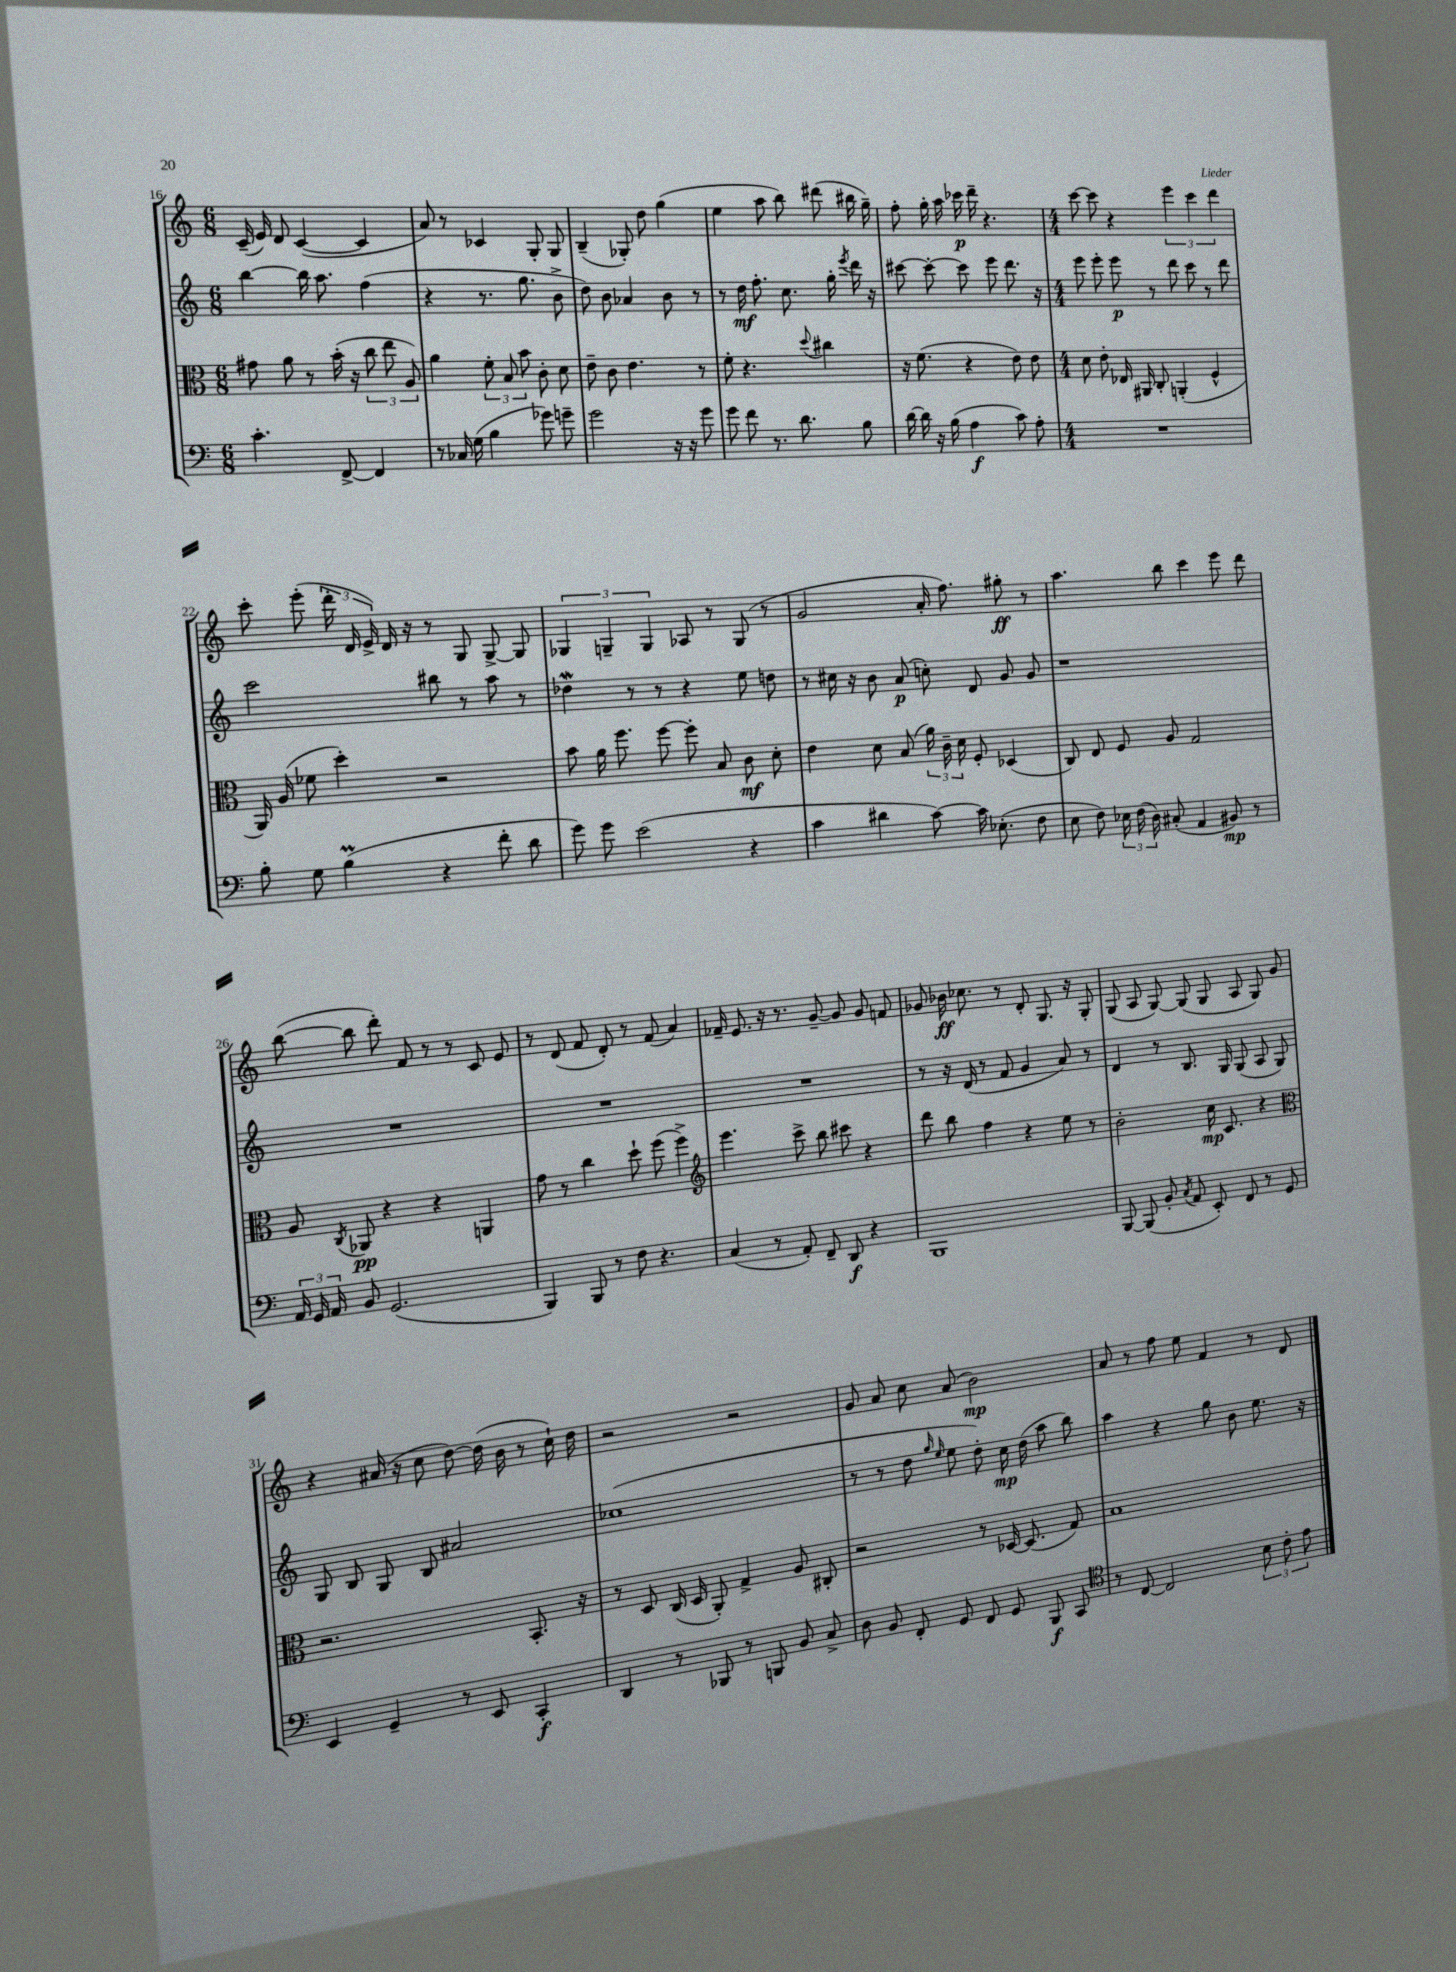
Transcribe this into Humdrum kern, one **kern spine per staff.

**kern	**dynam	**kern	**dynam	**kern	**dynam	**kern	**dynam
*part4	*part4	*part3	*part3	*part2	*part2	*part1	*part1
*staff4	*staff4	*staff3	*staff3	*staff2	*staff2	*staff1	*staff1
*clefF4	*	*clefC3	*	*clefG2	*	*clefG2	*
*k[]	*	*k[]	*	*k[]	*	*k[]	*
*M6/8	*	*M6/8	*	*M6/8	*	*M6/8	*
=16	=16	=16	=16	=16	=16	=16	=16
4.c'\	.	8g#X\	.	[4bb\	.	(16c~/	.
.	.	.	.	.	.	16e/)	.
.	.	8a\	.	.	.	8d/	.
.	.	8r	.	16bb\]	.	([4c/	.
.	.	.	.	8.aa\	.	.	.
[8FF^/	.	(16b'\	.	.	.	.	.
.	.	16r	.	.	.	.	.
4FF/]	.	12cc\	.	(4ff\	.	4c/]	.
.	.	12ee\	.	.	.	.	.
.	.	12A/)	.	.	.	.	.
=17	=17	=17	=17	=17	=17	=17	=17
8r	.	4a\	.	4r	.	8a/)	.
16C-X/	.	.	.	.	.	8r	.
(16G\	.	.	.	.	.	.	.
4B\	.	12f'\	.	8.r	.	4c-X/	.
.	.	12B/	.	.	.	.	.
.	.	12b\	.	.	.	.	.
.	.	.	.	8.gg\	.	.	.
8g-X\)	.	8c'\	.	.	.	8G'/	.
8gn~\	.	8d\	.	8b^\	.	8G/	.
=18	=18	=18	=18	=18	=18	=18	=18
2g\	.	8e~\	.	8dd\)	.	(4B~/	.
.	.	8c\	.	8b\	.	.	.
.	.	4.e\	.	4a-X/	.	8G-X'/)	.
.	.	.	.	.	.	8dd\	.
16r	.	.	.	8b\	.	(4gg\	.
16r	.	.	.	.	.	.	.
8g\	.	8r	.	8r	.	.	.
=19	=19	=19	=19	=19	=19	=19	=19
8g\	.	8f'\	.	8r	.	4ee\	.
8f\	.	4.r	.	16dd\	mf	.	.
.	.	.	.	8.ff'\	.	.	.
8.r	.	.	.	.	.	8aa\	.
.	.	.	.	8.cc\	.	8bb\)	.
8.d\	.	.	.	.	.	.	.
.	.	8qqdd/	.	.	.	.	.
.	.	4cc#X\	.	.	.	(8ddd#X\	.
.	.	.	.	16gg'\	.	.	.
.	.	.	.	8qeee/	.	.	.
8B\	.	.	.	16ddd\	.	16bb#X\	.
.	.	.	.	16r	.	16gg~\)	.
=20	=20	=20	=20	=20	=20	=20	=20
[16d\	.	16r	.	[8ccc#X\	.	8ff'\	.
16d\]	.	(8.f\	.	.	.	.	.
16r	.	.	.	8ccc#'\_	.	16gg'\	.
(16B\	.	.	.	.	.	16aa\	.
4A\	f	4r	.	8ccc#\]	.	16ccc-X\	p
.	.	.	.	.	.	16ddd~\	.
.	.	.	.	8eee\	.	4.r	.
8c\)	.	8e\)	.	8.ddd\	.	.	.
8A'\	.	8e\	.	.	.	.	.
.	.	.	.	16r	.	.	.
=21	=21	=21	=21	=21	=21	=21	=21
*M4/4	*	*M4/4	*	*M4/4	*	*M4/4	*
1r	.	8d\	.	8eee\	.	[8ccc\	.
.	.	8e'\	.	8eee'\	.	8ccc\]	.
.	.	16E-X/	.	8eee\	p	4r	.
.	.	16AA#X/	.	.	.	.	.
.	.	8C'/	.	8r	.	.	.
.	.	(4AAn'/	.	8ddd\	.	6eee\	.
.	.	.	.	8ccc\	.	.	.
.	.	.	.	.	.	6ccc\	.
.	.	4F^^/	.	8r	.	.	.
.	.	.	.	.	.	6ddd\	.
.	.	.	.	8ddd\	.	.	.
!!LO:LB:g=z
=22	=22	=22	=22	=22	=22	=22	=22
8B'\	.	16AA/)	.	2ccc\	.	8ccc'\	.
.	.	(16A/	.	.	.	.	.
8G\	.	8f-X\	.	.	.	(8eee'\	.
(4Bm\	.	4dd'\)	.	.	.	24ddd'\	.
.	.	.	.	.	.	24d/	.
.	.	.	.	.	.	24e^/)	.
.	.	.	.	.	.	16d/	.
.	.	.	.	.	.	16r	.
4r	.	2r	.	8bb#X\	.	8r	.
.	.	.	.	8r	.	8G/	.
8f'\	.	.	.	8aa\	.	[8G^/	.
8d\	.	.	.	8r	.	8G/]	.
=23	=23	=23	=23	=23	=23	=23	=23
8g\)	.	8b\	.	4dd-Xw\	.	6G-X/	.
8g\	.	16a\	.	.	.	.	.
.	.	.	.	.	.	6Gn~/	.
.	.	8.ff\	.	.	.	.	.
(2e\	.	.	.	8r	.	.	.
.	.	.	.	.	.	6G/	.
.	.	[8ff\	.	8r	.	.	.
.	.	8ff'\]	.	4r	.	8A-X/	.
.	.	8B/	.	.	.	8r	.
4r	.	8c\	mf	8ee\	.	(8G/	.
.	.	8d'\	.	8ddn\	.	8r	.
=24	=24	=24	=24	=24	=24	=24	=24
4c\	.	4e\	.	8r	.	2g/	.
.	.	.	.	16cc#X\	.	.	.
.	.	.	.	16r	.	.	.
4d#X\	.	8d\	.	8b\	.	.	.
.	.	(8B/	.	(8a/	p	.	.
[8c\)	.	24a\)	.	8ccn'\)	.	16a'/	.
.	.	24c~\	.	.	.	.	.
.	.	.	.	.	.	8.ff\)	.
.	.	24d\	.	.	.	.	.
16c\]	.	8F'/	.	8d/	.	.	.
(8.E-X'\	.	.	.	.	.	.	.
.	.	(4D-X/	.	8g/	.	8gg#X'\	ff
8F\	.	.	.	8g/	.	8r	.
=25	=25	=25	=25	=25	=25	=25	=25
8E\	.	8C/)	.	1r	.	4.aa\	.
8F\)	.	8E/	.	.	.	.	.
24E-X\	.	8F/	.	.	.	.	.
(24F\	.	.	.	.	.	.	.
24D\)	.	.	.	.	.	.	.
(8C#X'/	.	8A/	.	.	.	8bb\	.
4AA/	.	2G/	.	.	.	4ccc\	.
8BB#X/)	mp	.	.	.	.	8eee\	.
8r	.	.	.	.	.	8ddd\	.
!!LO:LB:g=z
=26	=26	=26	=26	=26	=26	=26	=26
24AA/	.	8A/	.	1r	.	([8bb\	.
24GG/	.	.	.	.	.	.	.
24AA/	.	.	.	.	.	.	.
.	.	8qC/	.	.	.	.	.
8BB/	.	8AA-X/	pp	.	.	8bb\]	.
(2.GG/	.	4r	.	.	.	8ddd'\)	.
.	.	.	.	.	.	8f/	.
.	.	4r	.	.	.	8r	.
.	.	.	.	.	.	8r	.
.	.	4AAn/	.	.	.	8c/	.
.	.	.	.	.	.	8e/	.
=27	=27	=27	=27	=27	=27	=27	=27
4BBB/)	.	8g\	.	1r	.	8r	.
.	.	8r	.	.	.	(8d/	.
8BBB/	.	4cc\	.	.	.	8f/	.
8r	.	.	.	.	.	8d'/)	.
8F\	.	8dd`\	.	.	.	8r	.
4.r	.	(8ff\	.	.	.	(8f/	.
.	.	4ff^\)	.	.	.	4a/)	.
=28	=28	=28	=28	=28	=28	=28	=28
*	*	*clefG2	*	*	*	*	*
(4C/	.	4.eee\	.	1r	.	16f-X~/	.
.	.	.	.	.	.	8.e/	.
8r	.	.	.	.	.	16r	.
.	.	.	.	.	.	8.r	.
8AA'/)	.	8ccc^\	.	.	.	.	.
8FF~/	.	8bb\	.	.	.	[8g~/	.
8DD/	f	8ccc#X\	.	.	.	8g/]	.
4r	.	4r	.	.	.	8g/	.
.	.	.	.	.	.	8fn/	.
=29	=29	=29	=29	=29	=29	=29	=29
1BBB	.	8ddd\	.	8r	.	8g-X/	.
.	.	8bb\	.	16r	.	16b-X\	ff
.	.	.	.	(16d/	.	8.cc-X\	.
.	.	4ff\	.	8r	.	.	.
.	.	.	.	8f/	.	8r	.
.	.	4r	.	4g/	.	8d'/	.
.	.	.	.	.	.	8.G/	.
.	.	8ee\	.	8a/)	.	.	.
.	.	.	.	.	.	16r	.
.	.	8r	.	8r	.	8G'/	.
=30	=30	=30	=30	=30	=30	=30	=30
[8BBB/	.	2b'\	.	4d/	.	(8G/	.
(8BBB/]	.	.	.	.	.	8A/	.
8BB'/	.	.	.	8r	.	[8G/)	.
8qC/	.	.	.	.	.	.	.
8AA/	.	.	.	8.B/	.	(8G/]	.
8EE'/)	.	16cc\	mp	.	.	8G/	.
.	.	8.c/	.	16G/	.	.	.
8FF/	.	.	.	(8G/	.	8A/	.
8r	.	4r	.	8A/	.	8G/)	.
8GG/	.	.	.	8G/)	.	8g/	.
!!LO:LB:g=z
=31	=31	=31	=31	=31	=31	=31	=31
*	*	*clefC3	*	*	*	*	*
4EE/	.	2.r	.	8G/	.	4r	.
.	.	.	.	8B/	.	.	.
4GG~/	.	.	.	8G/	.	(16a#X/	.
.	.	.	.	.	.	16r	.
.	.	.	.	8B/	.	8cc\	.
8r	.	.	.	2a#X/	.	[8dd\)	.
8EE/	.	.	.	.	.	(16dd\]	.
.	.	.	.	.	.	16b\	.
4CC'/	f	8.BB'/	.	.	.	8r	.
.	.	.	.	.	.	16cc`\)	.
.	.	16r	.	.	.	16dd\	.
=32	=32	=32	=32	=32	=32	=32	=32
4DD/	.	8r	.	(1cc-X	.	2r	.
.	.	8D/	.	.	.	.	.
8r	.	(16C/	.	.	.	.	.
.	.	16D/	.	.	.	.	.
8BBB-X/	.	8AA'/)	.	.	.	.	.
8r	.	4G^/	.	.	.	2r	.
8BBBn/	.	.	.	.	.	.	.
8BB/	.	8A/	.	.	.	.	.
8C^/	.	8C#X'/	.	.	.	.	.
=33	=33	=33	=33	=33	=33	=33	=33
8D\	.	2r	.	8r	.	8g/	.
8BB/	.	.	.	8r	.	8a/	.
8FF'/	.	.	.	8dd\	.	8cc\	.
.	.	.	.	16qqgg/	.	.	.
.	.	.	.	16qqee/	.	.	.
8GG/	.	.	.	8ee\	.	(8a/	.
8FF/	.	8r	.	8dd'\)	.	2b\)	mp
8GG/	.	[16D-X/	.	16cc\	mp	.	.
.	.	(8.D-/]	.	(16dd\	.	.	.
8BBB/	f	.	.	8aa\	.	.	.
8CC/	.	8G/)	.	8bb\)	.	.	.
=34	=34	=34	=34	=34	=34	=34	=34
*clefC4	*	*	*	*	*	*	*
8r	.	1B	.	4aa\	.	8a/	.
[8C/	.	.	.	.	.	8r	.
2C/]	.	.	.	4r	.	8ff\	.
.	.	.	.	.	.	8ee\	.
.	.	.	.	8gg\	.	4f/	.
.	.	.	.	8b\	.	.	.
12B\	.	.	.	8.ee\	.	8r	.
12c'\	.	.	.	.	.	.	.
.	.	.	.	.	.	8d/	.
12e\	.	.	.	.	.	.	.
.	.	.	.	16r	.	.	.
==	==	==	==	==	==	==	==
*-	*-	*-	*-	*-	*-	*-	*-
